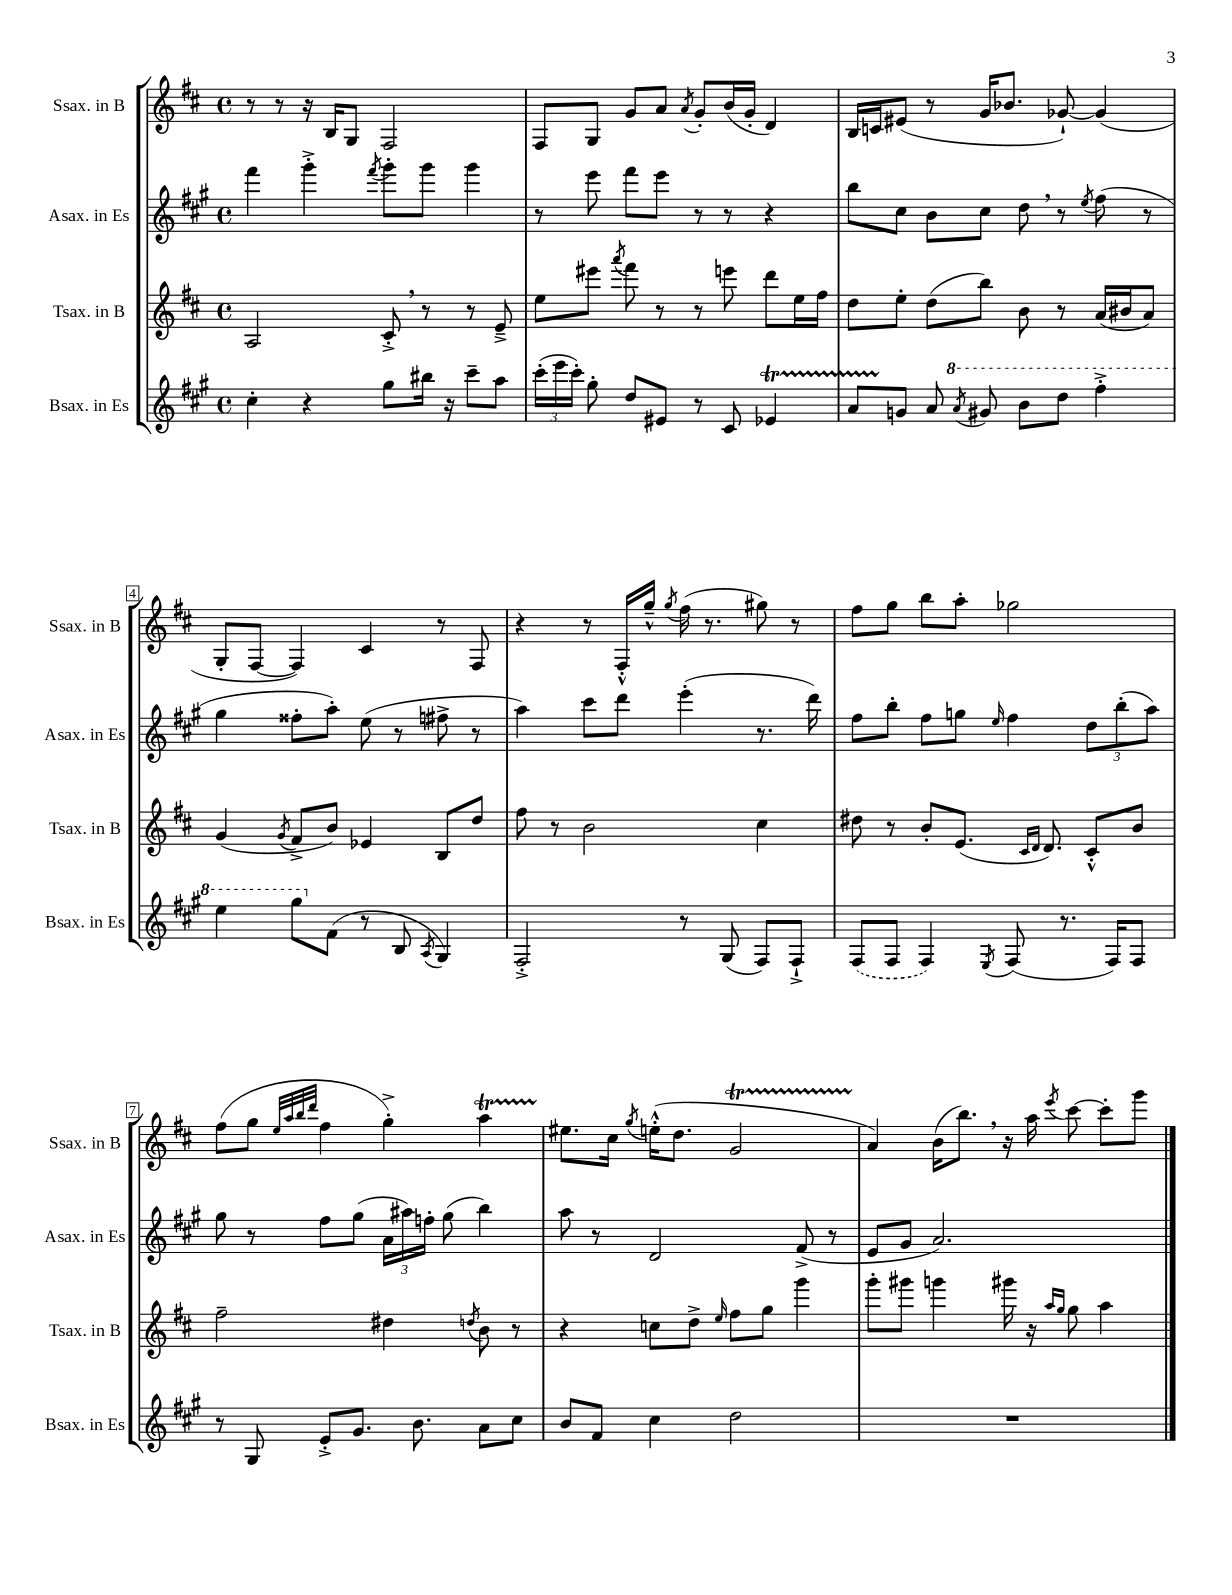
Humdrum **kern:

**kern	**kern	**kern	**kern
*staff4	*staff3	*staff2	*staff1
*clefG2	*clefG2	*clefG2	*clefG2
*k[f#c#g#]	*k[f#c#]	*k[f#c#g#]	*k[f#c#]
*M4/4	*M4/4	*M4/4	*M4/4
*met(c)	*met(c)	*met(c)	*met(c)
4cc#'\	2A/	4fff#\	8r
.	.	.	8r
4r	.	4ggg#'^\	16r
.	.	.	16B/LK
.	.	.	8G/J
.	.	8qfff#/	.
8gg#\L	8c#'^/	8ggg#'\L	2F#/
16bb#\Jk	8r	8ggg#\J	.
16r	.	.	.
8ccc#~\L	8r	4ggg#\	.
8aa\J	8e~^/	.	.
=	=	=	=
(24ccc#'\LL	8ee\L	8r	8F#/L
24eee\	.	.	.
24ccc#'\JJ)	.	.	.
8gg#'\	8eee#\J	8eee\	8G/J
.	8qaaa/	.	.
8dd/L	8fff#\	8fff#\L	8g/L
8e#/J	8r	8eee\J	8a/J
.	.	.	8qa/
8r	8r	8r	8g'/L
8c#/	8eee\	8r	(16b/L
.	.	.	16g'/JJ
4e-/	8ddd\L	4r	4d/)
.	16ee\L	.	.
.	16ff#\JJ	.	.
=	=	=	=
8a/L	8dd\L	8bb\L	16B/LL
.	.	.	16c/J
8g/J	8ee'\J	8cc#\J	(8e#/J
8a/	(8dd\L	8b\L	8r
8qaa/	.	.	.
8gg#/	8bb\J)	8cc#\J	16g/LK
.	.	.	8.b-/J
8bb\L	8b\	8dd\	.
8ddd\J	8r	8r	[8g-`/)
.	.	8qee/	.
4fff#'^\	(16a/LL	(8ff#\	(4g-/]
.	16b#/J	.	.
.	8a/J)	8r	.
=	=	=	=
4eee\	(4g/	4gg#\	8G'/L
.	.	.	[8F#/J
.	8qg/	.	.
8ggg#\L	8f#^/L	8ff##'\L	4F#/])
(8f#\J	8b/J)	8aa'\J)	.
8r	4e-/	(8ee\	4c#/
8B/	.	8r	.
8qA/	.	.	.
4G#/)	8B/L	8ff#^\	8r
.	8dd/J	8r	8F#/
=	=	=	=
2F#'^/	8ff#\	4aa\)	4r
.	8r	.	.
.	2b\	8ccc#\L	8r
.	.	8ddd\J	16F#'^^/LL
.	.	.	16gg~^^/JJ
.	.	.	8qgg/
8r	.	(4eee'\	(16ff#\
.	.	.	8.r
(8G#/	.	.	.
8F#/L)	4cc#\	8.r	8gg#\)
8F#`^/J	.	.	8r
.	.	16ddd\)	.
=	=	=	=
(8F#/L	8dd#\	8ff#\L	8ff#\L
8F#/J	8r	8bb'\J	8gg\J
4F#/)	8b'/L	8ff#\L	8bb\L
.	(8.e/J	8gg\J	8aa'\J
8qE/	.	16qqee/	.
(8F#/	.	4ff#\	2gg-\
.	16qqc#/LL	.	.
.	16qqd/JJ	.	.
.	8.d/)	.	.
8.r	.	.	.
.	8c#'^^/L	12dd\L	.
16F#/LK)	.	.	.
.	.	(12bb'\	.
8F#/J	8b/J	.	.
.	.	12aa\J)	.
=	=	=	=
8r	2ff#~\	8gg#\	(8ff#\L
8G#/	.	8r	8gg\J
.	.	.	32qqee/LLL
.	.	.	32qqaa/
.	.	.	32qqbb/
.	.	.	32qqddd/JJJ
8e'^/L	.	8ff#\L	4ff#\
8.g#/J	.	(8gg#\J	.
.	4dd#\	24a\LL	4gg'^\)
.	.	24aa#\)	.
8.b\	.	.	.
.	.	24ff'\JJ	.
.	.	(8gg#\	.
.	8qdd/	.	.
8a\L	8b\	4bb\)	4aa\
8cc#\J	8r	.	.
=	=	=	=
8b/L	4r	8aa\	8.ee#\L
8f#/J	.	8r	.
.	.	.	16cc#\Jk
.	.	.	8qgg/
4cc#\	8cc\L	2d/	(16ee'^^\LK
.	.	.	8.dd\J
.	8dd^\J	.	.
.	16qqee/	.	.
2dd\	8ff#\L	.	2g/
.	8gg\J	.	.
.	4ggg\	(8f#^/	.
.	.	8r	.
=	=	=	=
1r	8ggg'\L	8e/L	4a/)
.	8ggg#\J	8g#/J	.
.	4ggg\	2.a/)	(16b\LK
.	.	.	8.bb\J)
.	16ggg#\	.	16r
.	16r	.	16aa\
.	16qqaa/LL	.	.
.	16qqgg/JJ	.	8qeee/
.	8gg\	.	[8ccc#\
.	4aa\	.	8ccc#'\]L
.	.	.	8ggg\J
==	==	==	==
*-	*-	*-	*-
